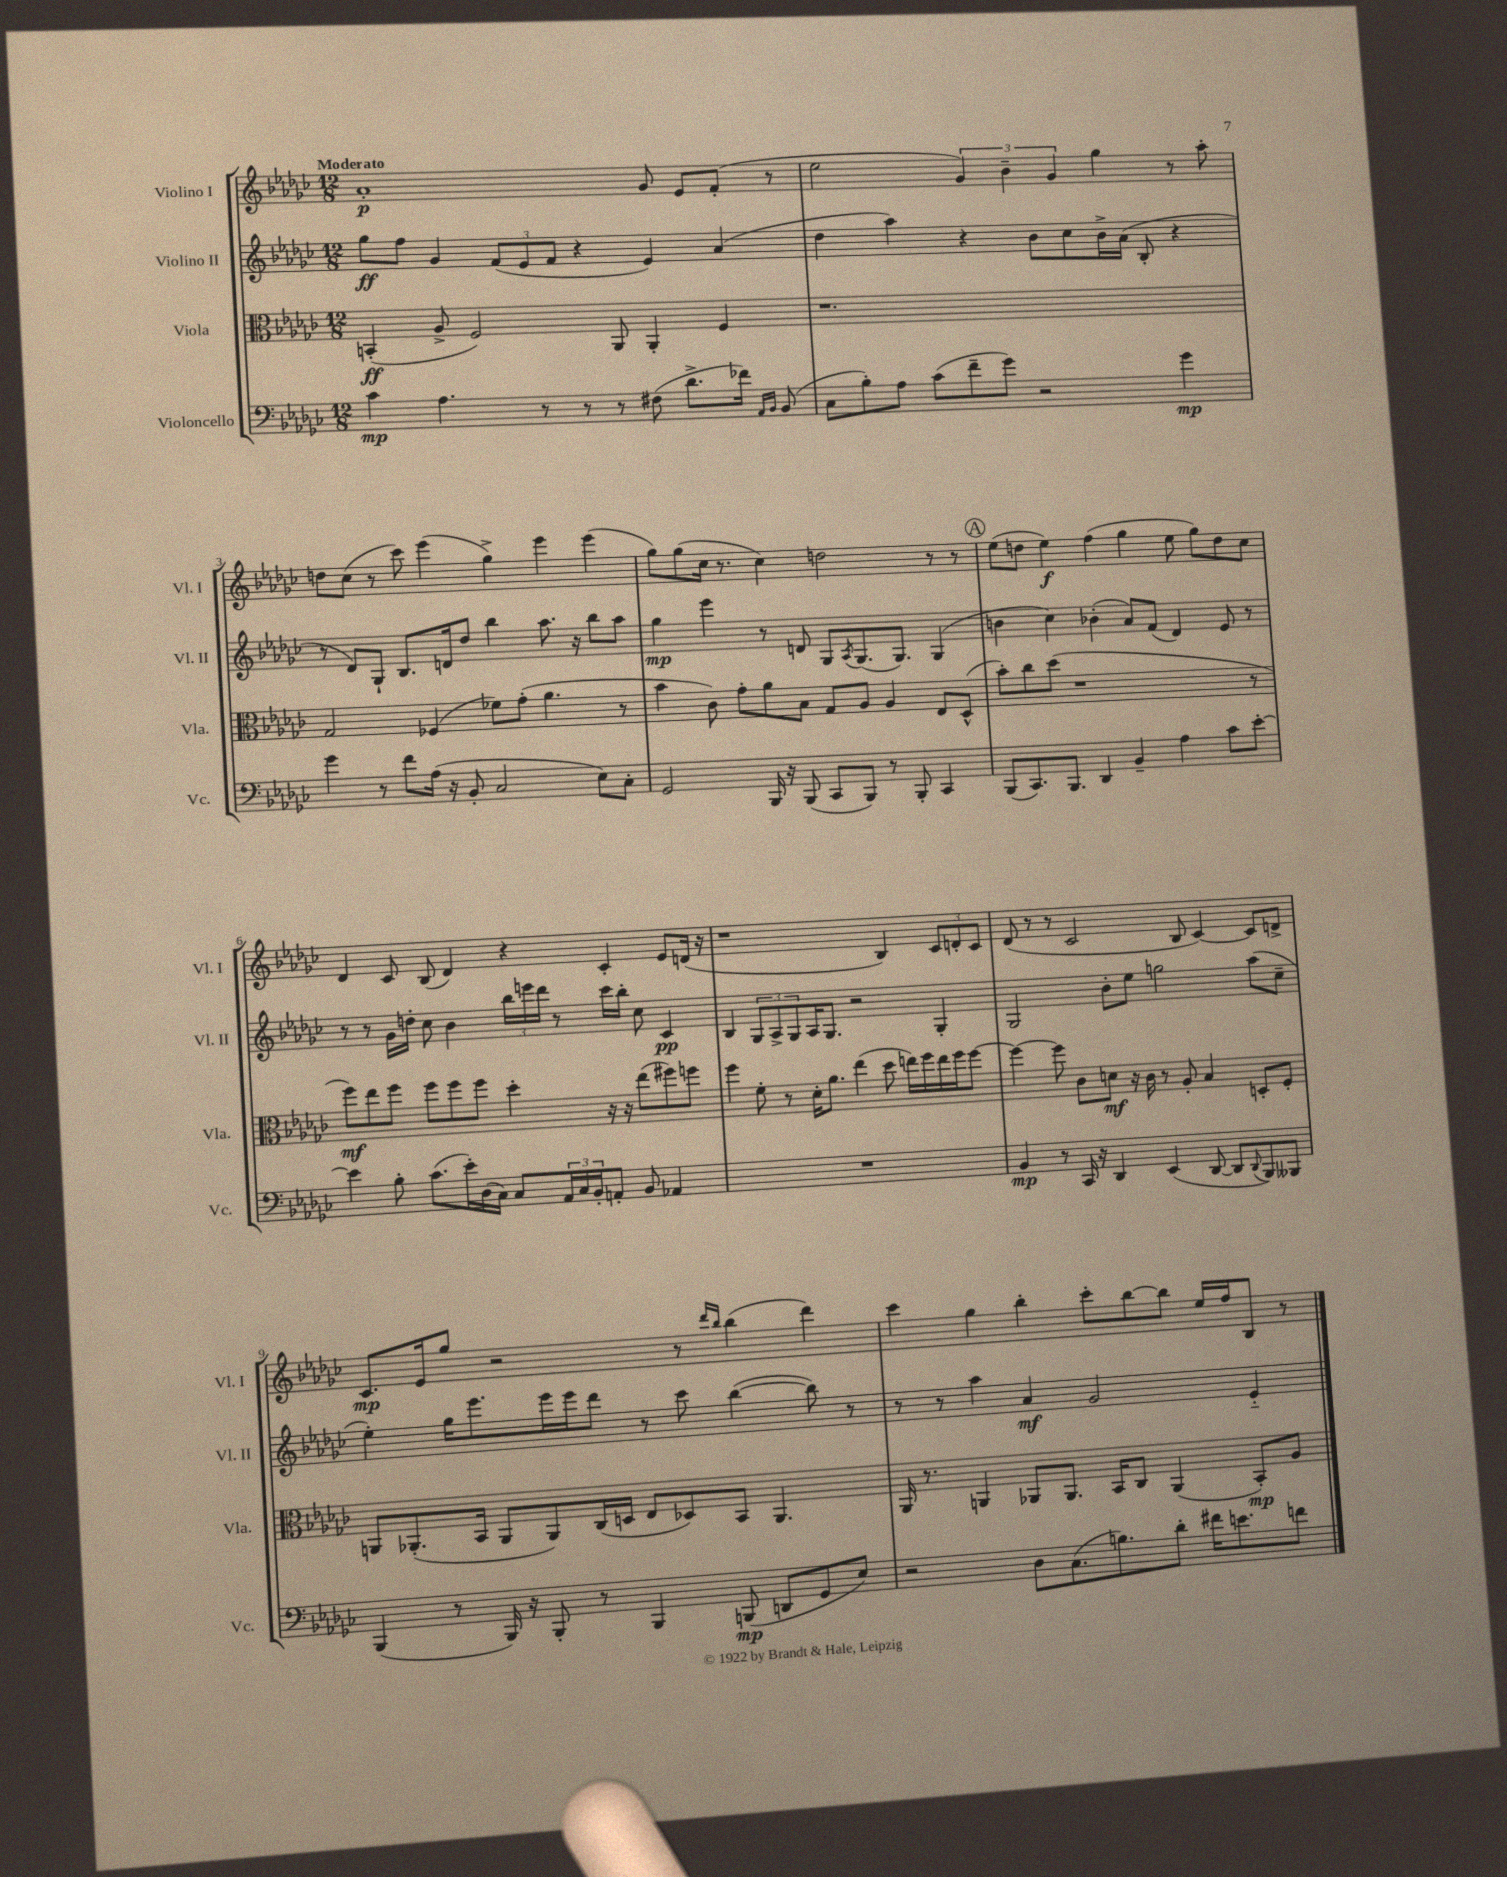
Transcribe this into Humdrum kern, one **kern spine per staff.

**kern	**kern	**kern	**kern
*staff4	*staff3	*staff2	*staff1
*clefF4	*clefC3	*clefG2	*clefG2
*k[b-e-a-d-g-c-]	*k[b-e-a-d-g-c-]	*k[b-e-a-d-g-c-]	*k[b-e-a-d-g-c-]
*M12/8	*M12/8	*M12/8	*M12/8
4c-	(4BB'	8gg-	1a-'
.	.	8ff	.
4.A-	8A-^	4g-	.
.	2F)	.	.
.	.	(12f	.
.	.	12e-	.
8r	.	.	.
.	.	12f	.
8r	.	4r	.
8r	8AA-	.	.
(8F#	4AA-'	4e-)	8g-
8.d-^	.	.	8e-
.	4F	(4a-	(8f'
16f-)	.	.	.
16qqAA-	.	.	.
16qqBB-	.	.	.
(8BB-	.	.	8r
=	=	=	=
8C-	1.r	4dd-	2ee-
8B-')	.	.	.
8A-	.	4aa-)	.
(8c-	.	.	.
8f~	.	4r	6g-)
8g-)	.	.	.
.	.	.	6b-~
2r	.	8b-	.
.	.	.	6g-
.	.	8cc-	.
.	.	16b-^	4gg-
.	.	(16a-	.
.	.	8B-'	.
4g-	.	4r	8r
.	.	.	8aa-'
=	=	=	=
4g-	2G-	8r	8dd
.	.	8d-)	(8cc-
8r	.	8G-`	8r
8f	.	8.B-	8ccc-)
(16A-	(4F-	.	(4eee-
16r	.	16d	.
8BB-'	.	8dd-	.
2C-	8f-)	4bb-	4gg-^)
.	(8g-'	.	.
.	4.a-	8.aa-	4eee-
.	.	16r	.
8E-)	.	8bb-	(4eee-
8C-'	8r	8aa-	.
=	=	=	=
2GG-	4b-	4gg-	8gg-)
.	.	.	(8gg-
.	8c-)	4eee-	16cc-
.	.	.	8.r
.	8g-'	.	.
16BBB-	8a-	8r	4cc-)
16r	.	.	.
(8BBB-	8B-	8d	.
8CC-	8G-	8G-	2dd
.	.	8qA-	.
8BBB-)	8A-	(8.G-	.
8r	4A-	.	.
.	.	8.G-)	.
8BBB-'	.	.	.
4CC-	8E-	(4G-	8r
.	(8D-^^	.	8r
=	=	=	=
(8BBB-	8b-')	4b	(8ee-
8.CC-)	8cc-	.	8dd
.	(8dd-	4cc-)	4ee-)
8.BBB-	.	.	.
.	1r	.	.
4DD-	.	(4b-'	(4ff
4BB-~	.	8a-)	4gg-
.	.	(8f	.
4A-	.	4d-)	8ee-
.	.	.	8gg-)
8c-	.	8e-	8dd
[8e-'	8r	8r	8cc-
=	=	=	=
4e-]	8ff)	8r	4d-
.	8ee-	8r	.
8B-'	8ff	16g-	8c-
.	.	16dd'	.
(8.c-	8ff	8cc-	(8B-
.	8ff	4b-	4d-)
16e-')	.	.	.
(16D-	8ff	.	.
16C-)	.	.	.
8C-	4dd-'	24bb-	4r
.	.	24eee	.
.	.	24ddd-	.
24AA-	.	8r	.
24C-	.	.	.
24BB-'	.	.	.
8AA'	16r	16ccc-	4c-'
.	16r	16bb-'	.
8BB-	(8ee-	8cc-	.
4AA-	8ff#)	4c-	8e-
.	8ff	.	(16d
.	.	.	16r
=	=	=	=
1.r	4ff	4B-	1r
.	8f'	12G-	.
.	.	12A-^	.
.	8r	.	.
.	.	12G-	.
.	16d-'	16A-	.
.	8.a-	8.G-	.
.	(4ee-	2r	.
.	8dd-	.	4B-)
.	16ee)	.	.
.	16ff	.	.
.	16ee	4G-'	12c-
.	16ff	.	.
.	.	.	12d'
.	[8ff	.	.
.	.	.	12c-
=	=	=	=
4BB-	4ff_	2G-	(8d-
.	.	.	8r
8r	8ff]	.	8r
16CC-	8c-	.	2c-
16r	.	.	.
4DD-	8d	8b-'	.
.	16r	8ee-	.
.	16c-	.	.
(4EE-	8r	2gg	.
.	8A-'	.	8B-
[8DD-	4B-	.	[4c-)
8DD-]	.	.	.
8qqDD-	.	.	.
8BBB-)	8D'	(8aa-	8c-]
8BBB--	8F'	8cc-~	8d^
=	=	=	=
(4BBB-	8AA	4ee-')	8.c-
.	(8.AA-'	.	.
.	.	.	16e-
8r	.	16gg-	8gg-
.	16BB-	8.eee-	.
16BBB-)	8AA-	.	2r
16r	.	.	.
8BBB-'	8AA-)	16eee-	.
.	.	16eee-	.
8r	(16C-	8ddd-	.
.	16D	.	.
4BBB-	8E-	8r	.
.	8D-)	8ccc-	8r
.	.	.	16qqddd-
.	.	.	16qqbb-
(8BBB	8BB-	([4bb-	(4bb-
8DD	4.AA-	.	.
8GG-	.	8bb-])	4ddd-)
8E-)	.	8r	.
=	=	=	=
2r	16AA-	8r	4ccc-
.	8.r	.	.
.	.	8r	.
.	4AA	4aa-	4gg-
8D-	8AA-	4a-	4bb-'
(8.C-	8.AA-	.	.
.	.	2g-	8ccc-'
8.B)	16BB-	.	.
.	8C-	.	[8bb-
8d-'	(4AA-	.	8bb-]
16f#	.	.	16ee-
8.e	.	.	16ff
.	8BB-')	4e-'~	8B-
8f	8A-	.	8r
==	==	==	==
*-	*-	*-	*-
